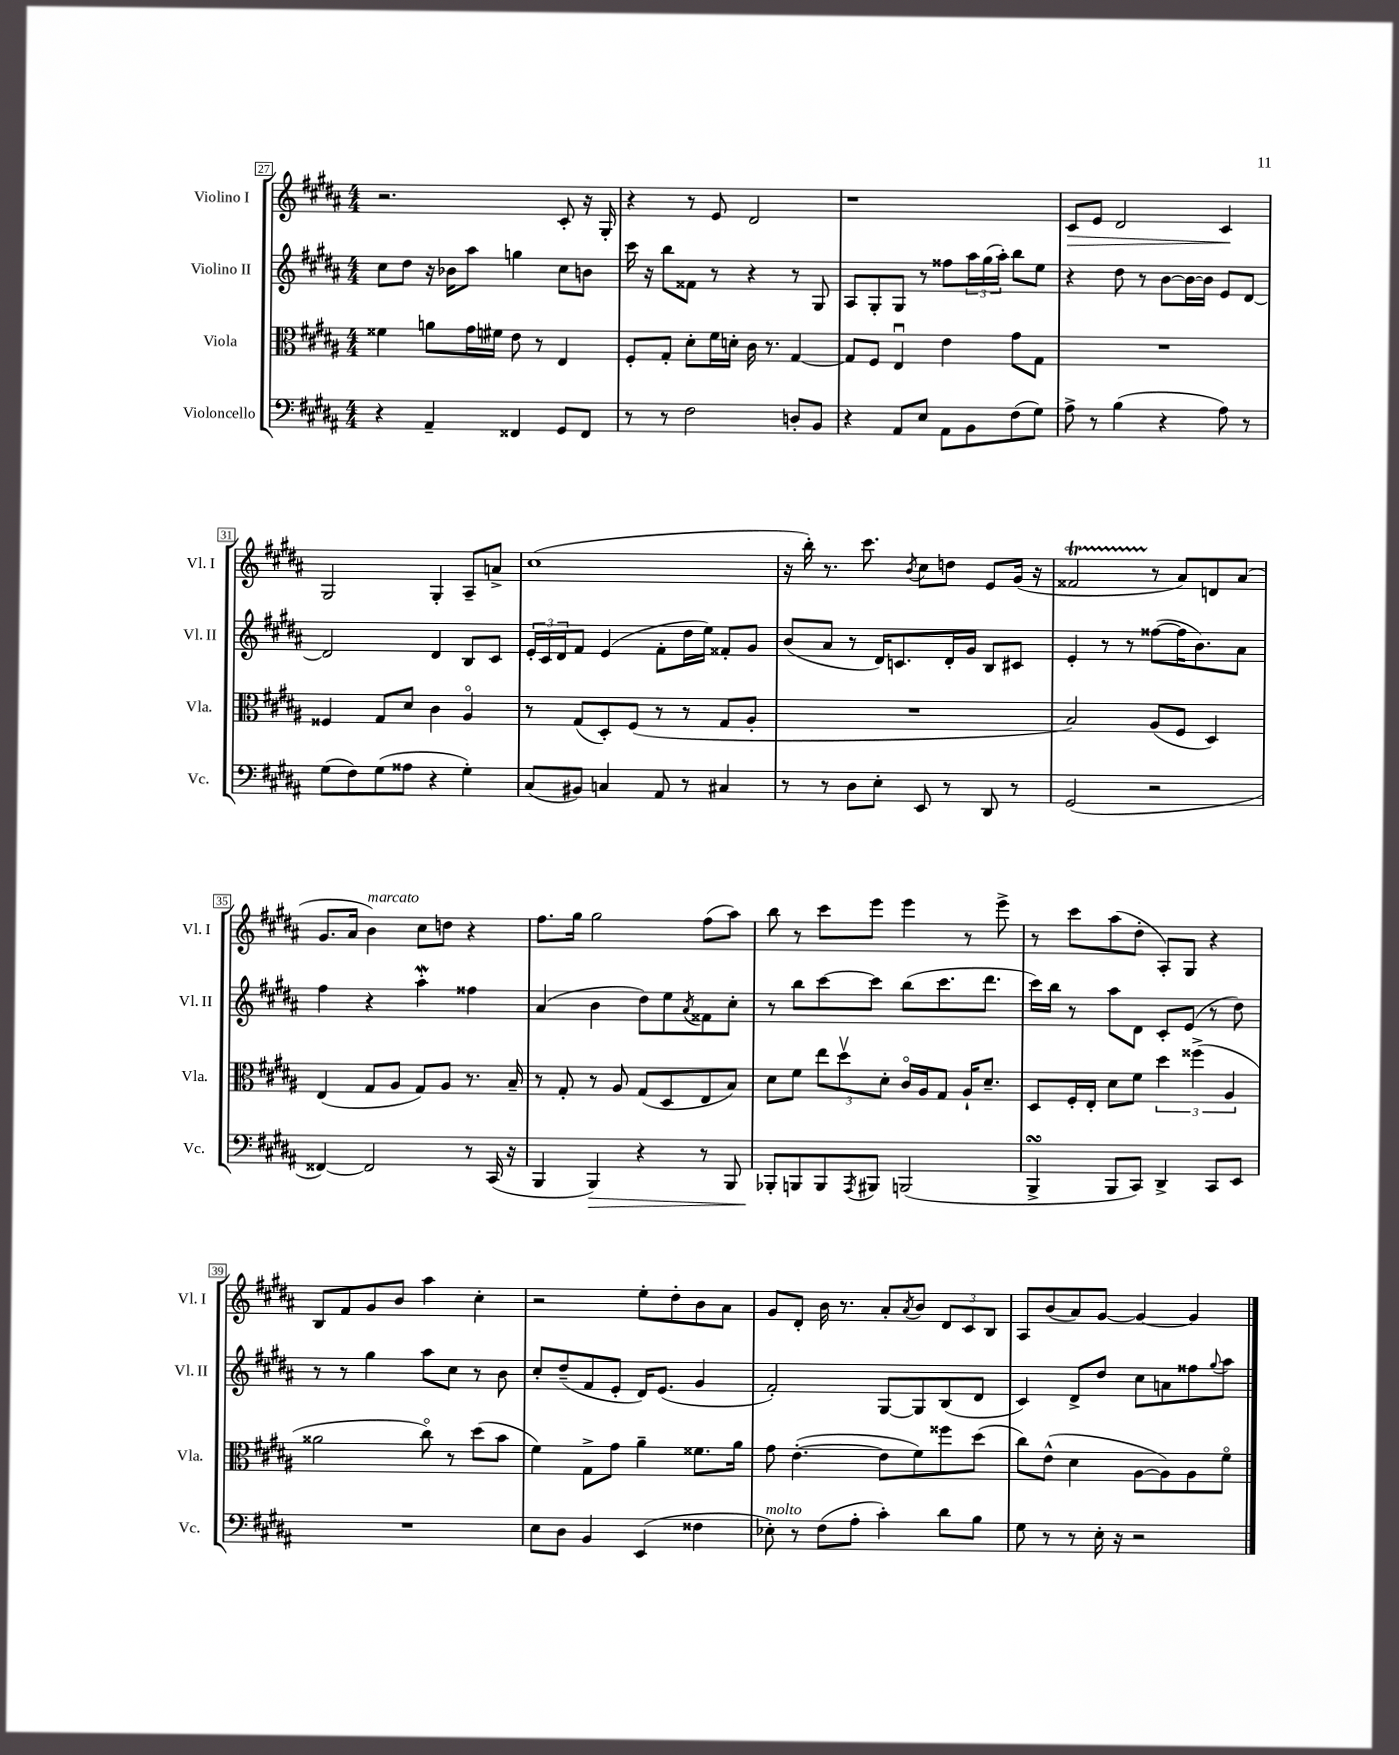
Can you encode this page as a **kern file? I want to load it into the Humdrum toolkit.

**kern	**kern	**kern	**kern
*staff4	*staff3	*staff2	*staff1
*clefF4	*clefC3	*clefG2	*clefG2
*k[f#c#g#d#a#]	*k[f#c#g#d#a#]	*k[f#c#g#d#a#]	*k[f#c#g#d#a#]
*M4/4	*M4/4	*M4/4	*M4/4
4r	4f##	8cc#	2.r
.	.	8dd#	.
4AA#~	8a	16r	.
.	.	16b-	.
.	16g#	8aa#	.
.	16f#	.	.
4FF##	8e	4gg	.
.	8r	.	.
8GG#	4E	8cc#	8c#'
8FF##	.	8b	16r
.	.	.	16G#'
=	=	=	=
8r	8F#'	16ccc#	4r
.	.	16r	.
8r	8G#'	8bb	.
2F#	8d#'	8f##	8r
.	16f#	8r	8e
.	16d'	.	.
.	16c#	4r	2d#
.	8.r	.	.
8D'	[4G#	8r	.
8BB	.	8G#	.
=	=	=	=
4r	8G#]	8A#	1r
.	8F#	8G#'	.
8AA#	4Eu	8G#	.
8E	.	8r	.
8AA#	4e	8ff##	.
8BB	.	24aa#	.
.	.	(24gg#	.
.	.	24aa#')	.
(8F#	8g#	8bb	.
8G#)	8G#	8ee	.
=	=	=	=
8A#^	1r	4r	8c#
8r	.	.	8e
(4B	.	8dd#	2d#
.	.	8r	.
4r	.	[8b	.
.	.	16b_	.
.	.	16b]	.
8A#)	.	8e	4c#
8r	.	[8d#	.
=	=	=	=
(8G#	4F##	2d#]	2G#
8F#)	.	.	.
(8G#	8G#	.	.
8A##	8d#	.	.
4r	4c#	4d#	4G#'
4G#')	4A#o	8B	8A#~
.	.	8c#	8a^
=	=	=	=
(8C#	8r	24e'	(1cc#
.	.	24c#	.
.	.	24d#	.
8BB#)	(8G#	8f#	.
4C	8D#')	(4e	.
.	(8F#	.	.
8AA#	8r	8f#'	.
8r	8r	16dd#	.
.	.	16ee)	.
4C#	8G#	8f##'	.
.	8A#'	8g#	.
=	=	=	=
8r	1r	(8b	16r
.	.	.	16bb')
8r	.	8a#	8.r
8D#	.	8r	.
.	.	.	8.ccc#
8E'	.	16d#)	.
.	.	8.c	.
.	.	.	8qb
8EE	.	.	8cc#
8r	.	16d#'	8dd
.	.	16g#	.
8DD#	.	8B	8e
8r	.	8c#	(16g#
.	.	.	16r
=	=	=	=
(2GG#	2B)	4e'	2f##
.	.	8r	.
.	.	8r	.
2r	(8A#	([8ff##	8r
.	8F#	16ff##]	8a#)
.	.	8.b)	.
.	4D#)	.	8d
.	.	8a#	(8a#
=	=	=	=
[4FF##)	(4E	4ff#	8.g#
.	.	.	16a#
2FF##]	8G#	4r	4b)
.	8A#	.	.
.	8G#)	4aa#'	8cc#
.	8A#	.	8dd
8r	8.r	4ff##	4r
(16CC#	.	.	.
16r	16B~	.	.
=	=	=	=
4BBB	8r	(4a#	8.ff#
.	8G#'	.	.
.	.	.	16gg#
4BBB)	8r	4b	2gg#
.	8A#	.	.
4r	(8G#	8dd#)	.
.	8D#	8ee	.
.	.	8qa#	.
8r	8E	8f##	(8ff#
8BBB	8B)	8cc#'	8aa#)
=	=	=	=
8BBB-'	8d#	8r	8bb
8BBB	8f#	8bb	8r
8BBB	12ee	[8ccc#	8ccc#
.	12dd#v	.	.
8qAAA#	.	.	.
8BBB#	.	8ccc#]	8eee
.	12d#'	.	.
(2BBB	16c#o	(8bb	4eee
.	16A#	.	.
.	8G#	8.ccc#	.
.	16A#`	.	8r
.	8.d#~	8.ddd#	.
.	.	.	8eee^
=	=	=	=
4BBB^	8D#	16ccc#)	8r
.	.	16bb	.
.	16F#'	8r	8ccc#
.	16E'	.	.
8BBB	8d#	8aa#	(8aa#
8CC#)	8f#	8d#	8dd#'
4DD#^	6dd#	8c#'	8A#')
.	.	(8e	8G#
.	(6ff##^	.	.
8CC#	.	8r	4r
.	6A#	.	.
8EE	.	8dd#)	.
=	=	=	=
1r	2a##	8r	8B
.	.	8r	8f#
.	.	4gg#	8g#
.	.	.	8b
.	8cc#o)	8aa#	4aa#
.	8r	8cc#	.
.	(8dd#	8r	4cc#'
.	8b	8b	.
=	=	=	=
8E	4f#)	8cc#'	2r
8D#	.	(8dd#~	.
4BB	8G#^	8f#	.
.	8g#	8e'	.
(4EE	4a#~	16d#)	8ee'
.	.	(8.e	.
.	.	.	8dd#'
4F##	8.f##	4g#	8b
.	.	.	8a#
.	16a#	.	.
=	=	=	=
8E-')	8g#	2f#')	8g#
8r	([4.e'	.	8d#'
(8F#	.	.	16b
.	.	.	8.r
8A#'	.	.	.
4c#')	8e]	[8G#	8a#'
.	.	.	8qa#
.	8f#)	8G#]	8b
8d#	8ff##	(8B	12d#
.	.	.	12c#
8B	(8dd#	8d#	.
.	.	.	12B
=	=	=	=
8G#	8cc#)	4c#)	8A#
8r	(8e^^	.	(8b
8r	4d#	8d#^	8a#)
16E'	.	8dd#	[8g#
16r	.	.	.
2r	[8A#	8cc#	4g#_
.	8A#])	8a	.
.	8A#	8ff##	4g#]
.	.	8qqgg#	.
.	8f#o	8aa#	.
==	==	==	==
*-	*-	*-	*-
